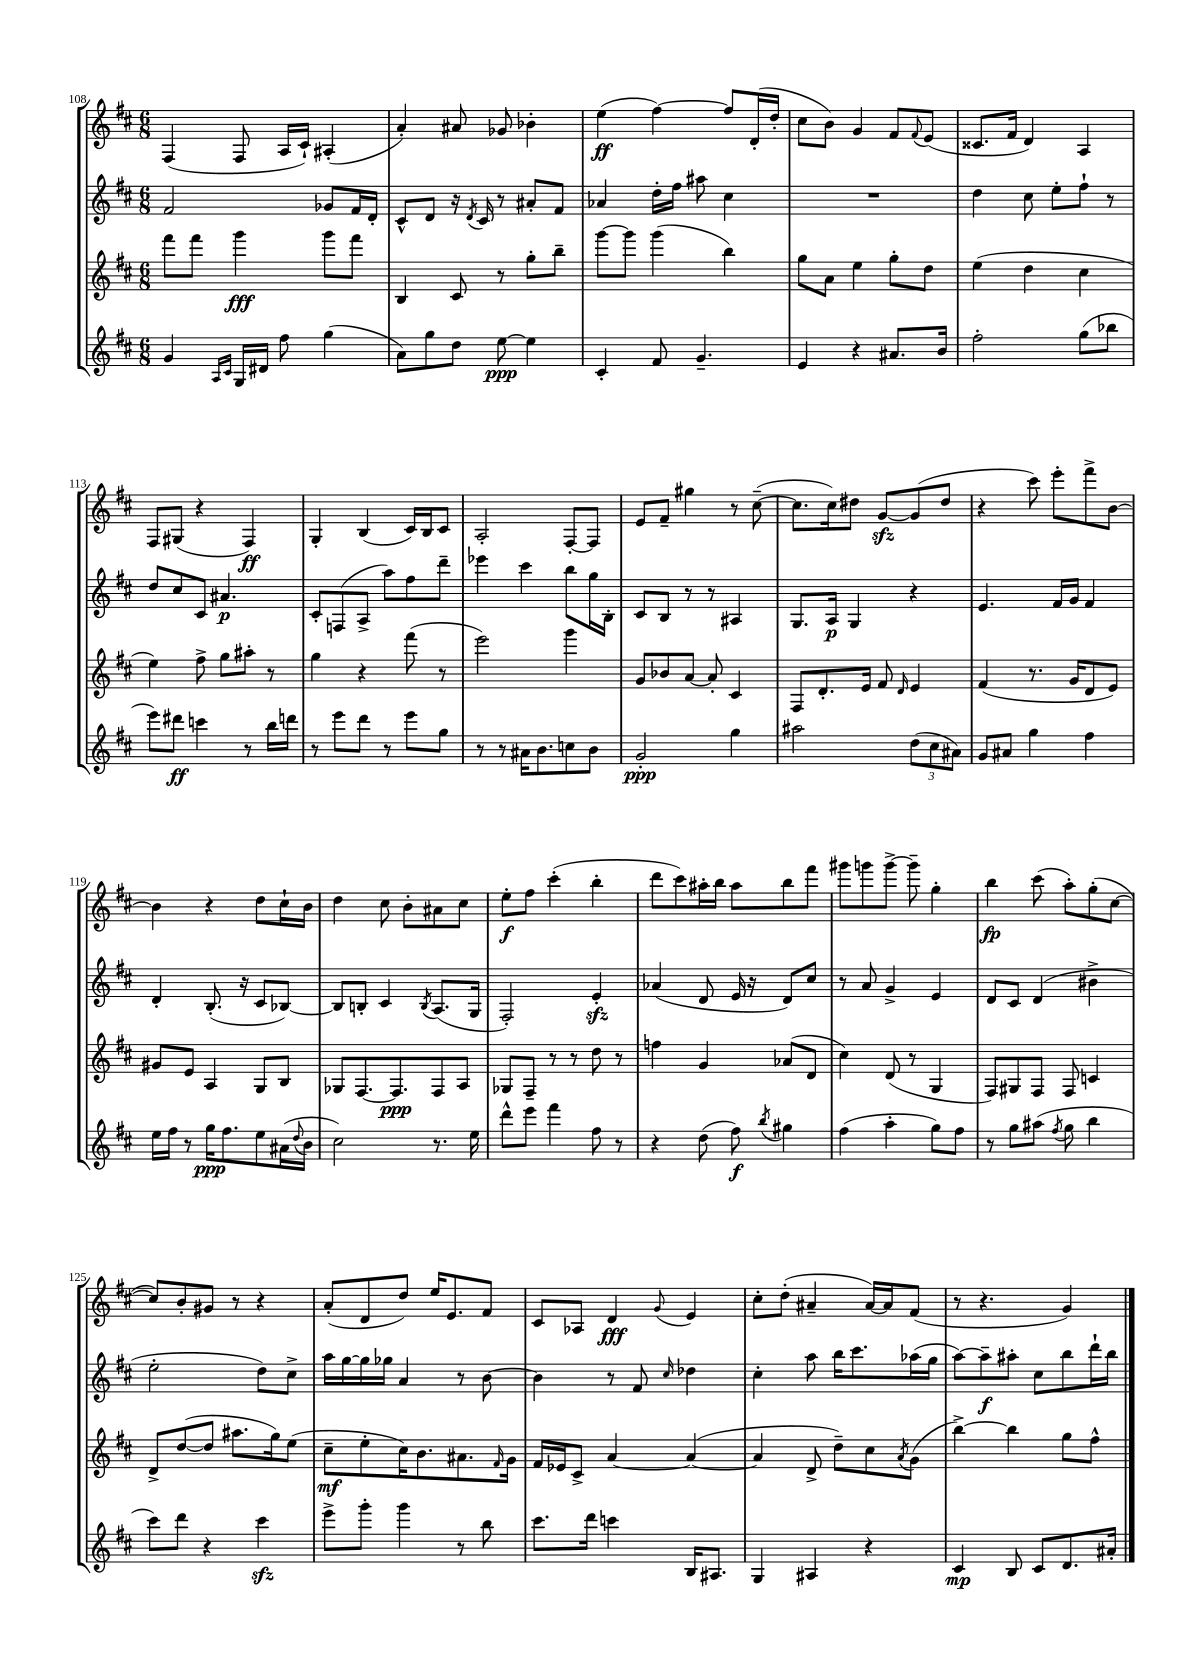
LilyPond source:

<<
\new StaffGroup <<
\new Staff = "s0" {
    \clef treble \key d \major \numericTimeSignature \time 6/8
    fis4( fis8 a16 cis'16-!) ais4-.( |
    a'4-.) ais'8 ges'8 bes'4-. |
    e''4\ff( fis''4~) fis''8 d'16-.( d''16-. |
    cis''8 b'8) g'4 fis'8 \appoggiatura { fis'8 } e'8( |
    cisis'8. fis'16 d'4) a4 |
    fis8 gis8( r4 fis4\ff) |
    g4-. b4( cis'16) b16 cis'8 |
    a2-. fis8~-. fis8 |
    e'8 fis'8-- gis''4 r8 cis''8~--( |
    cis''8. cis''16) dis''8 g'8~\sfz g'8( dis''8 |
    r4 cis'''8) e'''8-. fis'''8-> b'8~ |
    b'4 r4 d''8 cis''16-! b'16 |
    d''4 cis''8 b'8-. ais'8 cis''8 |
    e''8-.\f fis''8 cis'''4-.( b''4-. |
    d'''8 cis'''8) ais''16-. b''16 ais''8 b''8 fis'''8 |
    gis'''8 g'''8 g'''8~-> g'''8-- g''4-. |
    b''4\fp cis'''8( a''8-.) g''8-.( cis''8~ |
    cis''8) b'8-. gis'8 r8 r4 |
    a'8-.( d'8 d''8) e''16 e'8. fis'8 |
    cis'8 aes8 d'4\fff \appoggiatura { g'8 } e'4 |
    cis''8-. d''8-.( ais'4-- ais'16~) ais'16 fis'8( |
    r8 r4. g'4) \bar "|." |
}
\new Staff = "s1" {
    \clef treble \key d \major \numericTimeSignature \time 6/8
    fis'2 ges'8 fis'16 d'16-. |
    cis'8-^ d'8 r16 \acciaccatura { d'8 } cis'16 r8 ais'8-. fis'8 |
    aes'4 d''16-. fis''16 ais''8 cis''4 |
    R2. |
    d''4 cis''8 e''8-. fis''8-! r8 |
    d''8 cis''8 cis'8 ais'4.\p |
    cis'8-. f8( a8-> a''8) fis''8 d'''8-- |
    ees'''4 cis'''4 b''8 g''16 b16-. |
    cis'8 b8 r8 r8 ais4 |
    g8. a16\p g4 r4 |
    e'4. fis'16 g'16 fis'4 |
    d'4-. b8.-.( r16 cis'8 bes8~) |
    bes8 b8-. cis'4 \acciaccatura { b8 } a8.( g16 |
    fis2-.) e'4-.\sfz |
    aes'4( d'8 e'16 r16 d'8) cis''8 |
    r8 a'8 g'4-> e'4 |
    d'8 cis'8 d'4( bis'4-> |
    e''2-. d''8) cis''8-> |
    a''16 g''16~ g''16 ges''16 a'4 r8 b'8~ |
    b'4 r8 fis'8 \grace { cis''16 } des''4 |
    cis''4-. a''8 b''16 cis'''8. aes''16( g''16 |
    a''8~) a''8--\f ais''8-. cis''8 b''8 d'''16-! b''16 \bar "|." |
}
\new Staff = "s2" {
    \clef treble \key d \major \numericTimeSignature \time 6/8
    fis'''8 fis'''8 g'''4\fff g'''8 fis'''8 |
    b4 cis'8 r8 g''8-. b''8-- |
    g'''8~ g'''8 g'''4( b''4) |
    g''8 a'8 e''4 g''8-. d''8 |
    e''4( d''4 cis''4 |
    e''4) fis''8-> g''8 ais''8-. r8 |
    g''4 r4 fis'''8( r8 |
    e'''2) g'''4 |
    g'8 bes'8 a'8~ a'8-. cis'4 |
    fis8 d'8.-. e'16 fis'8 \grace { d'16 } e'4 |
    fis'4( r8. g'16 d'8 e'8) |
    gis'8 e'8 a4 g8 b8 |
    ges8 fis8.~ fis8.\ppp fis8 a8 |
    ges8 fis8-- r8 r8 d''8 r8 |
    f''4 g'4 aes'8( d'8 |
    cis''4) d'8( r8 g4 |
    fis8) gis8 fis8 fis8 c'4 |
    d'8-> d''8~( d''8 ais''8. g''16) e''8( |
    cis''8--\mf e''8-. cis''16) b'8. ais'8. \grace { fis'16 } g'16 |
    fis'16 ees'16 cis'8-> a'4~ a'4~( |
    a'4 d'8-> d''8--) cis''8 \acciaccatura { a'8 } g'8( |
    b''4~->) b''4 g''8 fis''8-^ \bar "|." |
}
\new Staff = "s3" {
    \clef treble \key d \major \numericTimeSignature \time 6/8
    g'4 \grace { a16 cis'16 } g16 dis'16 fis''8 g''4( |
    a'8) g''8 d''8 e''8~\ppp e''4 |
    cis'4-. fis'8 g'4.-- |
    e'4 r4 ais'8. b'16 |
    fis''2-. g''8( bes''8 |
    e'''8) dis'''8\ff c'''4 r8 b''16 d'''16 |
    r8 e'''8 d'''8 r8 e'''8 g''8 |
    r8 r8 ais'16 b'8. c''8 b'8 |
    g'2-.\ppp g''4 |
    ais''2 \tuplet 3/2 { d''8( cis''8 ais'8) } |
    g'8 ais'8 g''4 fis''4 |
    e''16 fis''16 r8 g''16\ppp fis''8. e''8 ais'16( \appoggiatura { d''8 } b'16 |
    cis''2) r8. e''16 |
    d'''8-^ e'''8 fis'''4 fis''8 r8 |
    r4 d''8( fis''8\f) \acciaccatura { b''8 } gis''4 |
    fis''4( a''4-. g''8) fis''8 |
    r8 g''8 ais''8( \acciaccatura { fis''8 } g''8 b''4 |
    cis'''8) d'''8 r4 cis'''4\sfz |
    e'''8-> g'''8-. g'''4 r8 b''8 |
    cis'''8. d'''16 c'''4 b16 ais8. |
    g4 ais4 r4 |
    cis'4\mp b8 cis'8 d'8. ais'16-. \bar "|." |
}
>>
>>
\layout { \context { \Score currentBarNumber = #108 } }
